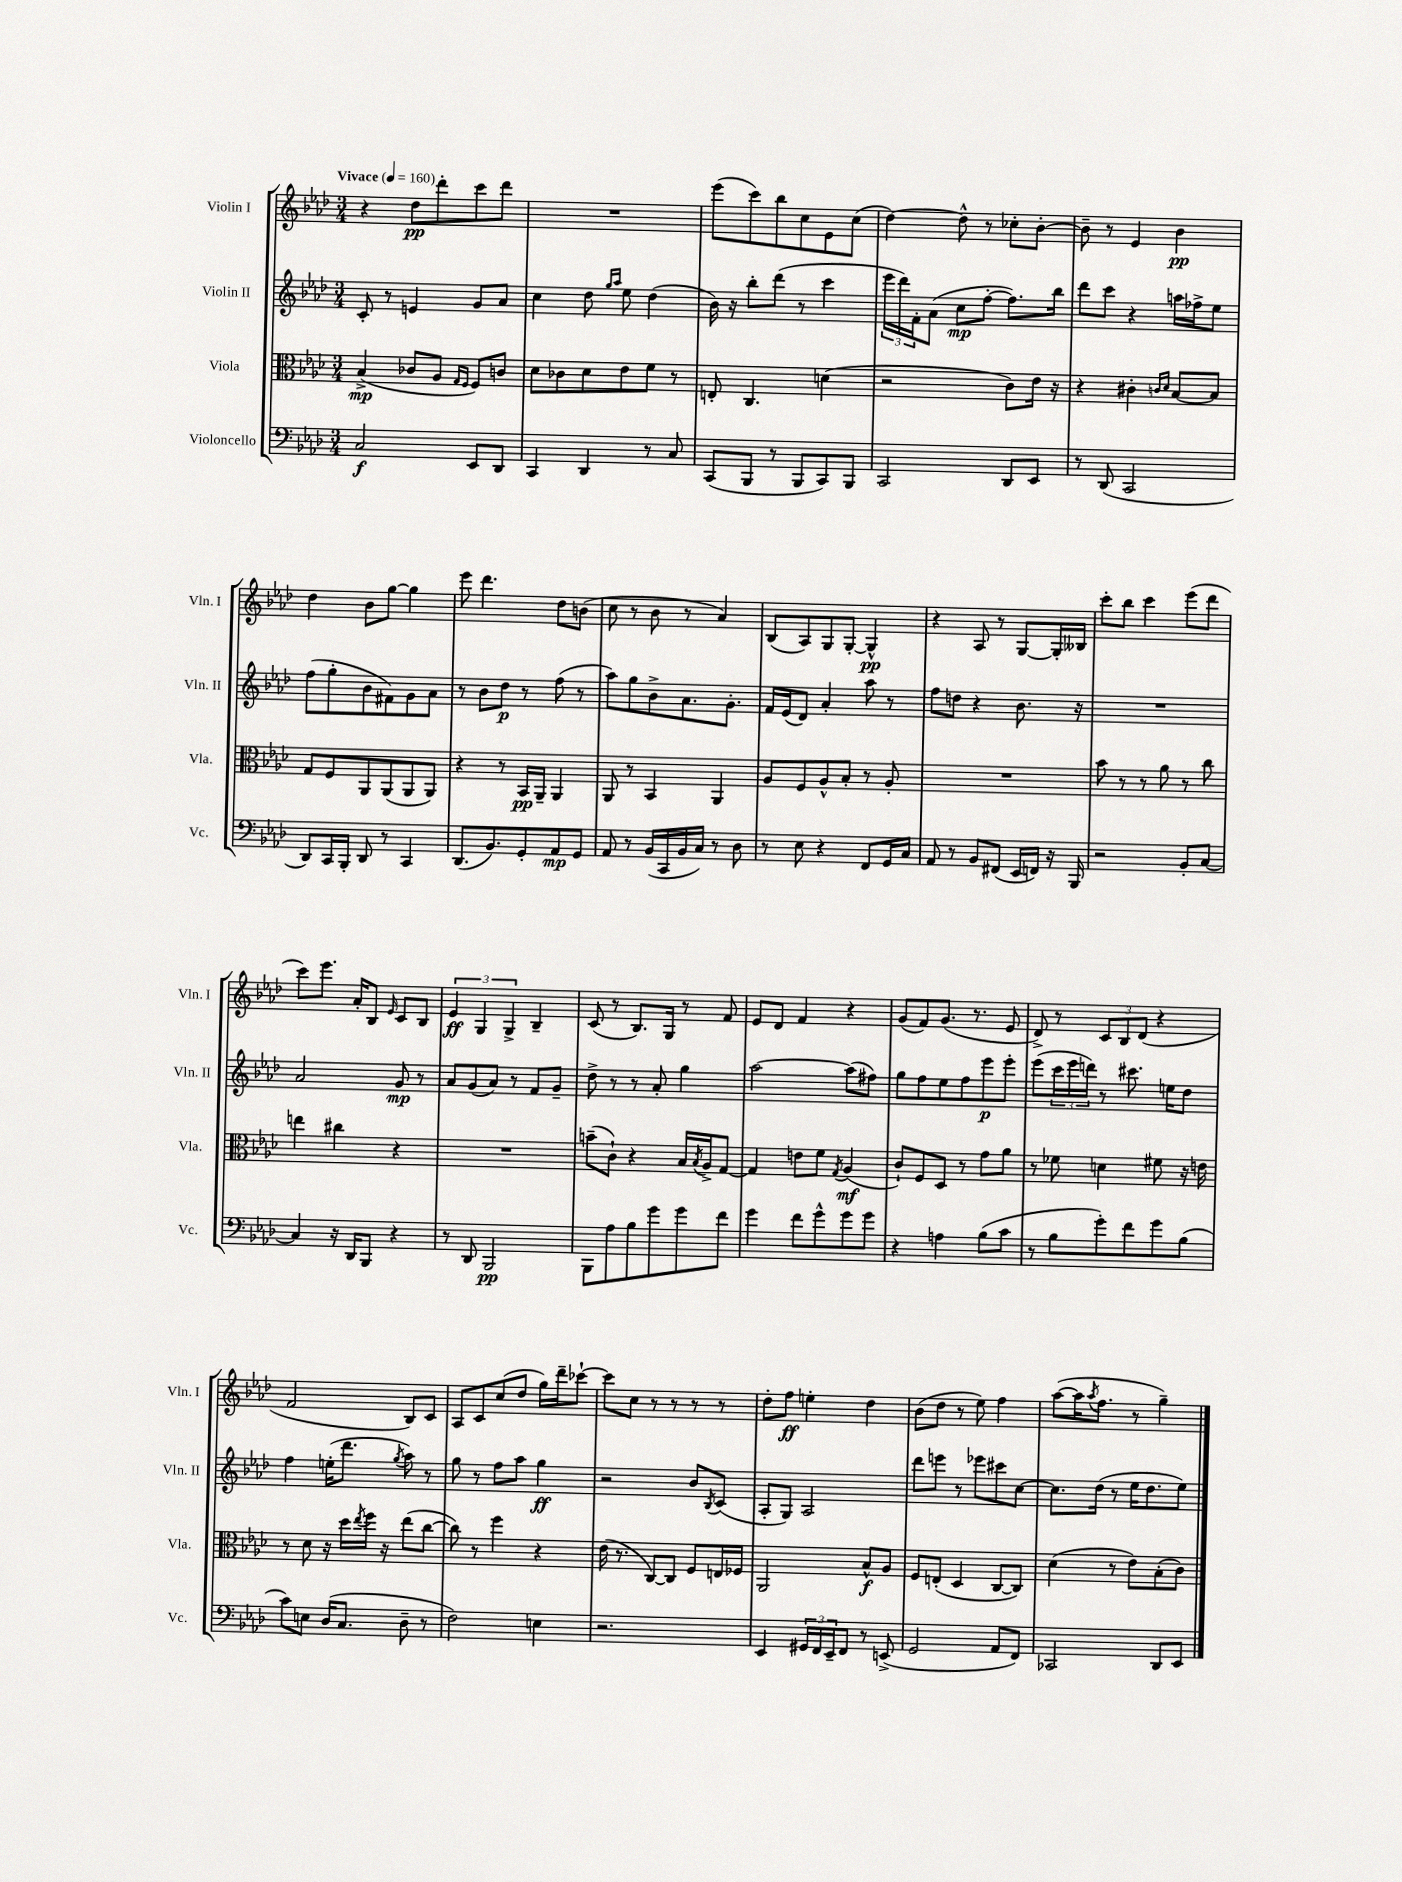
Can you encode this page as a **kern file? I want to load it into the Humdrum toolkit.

**kern	**kern	**kern	**kern
*staff4	*staff3	*staff2	*staff1
*clefF4	*clefC3	*clefG2	*clefG2
*k[b-e-a-d-]	*k[b-e-a-d-]	*k[b-e-a-d-]	*k[b-e-a-d-]
*M3/4	*M3/4	*M3/4	*M3/4
*MM160	*MM160	*MM160	*MM160
2C/	(4B-^/	8c'/	4r
.	.	8r	.
.	8c-/L	4e/	8dd-\L
.	8A-/J	.	8ddd-'\
.	16qqG/LL	.	.
.	16qqF/JJ	.	.
8EE-/L	8F/L)	8g/L	8ccc\
8DD-/J	8c/J	8a-/J	8ddd-\J
=	=	=	=
4CC/	8d-\L	4cc\	2.r
.	8c-\	.	.
4DD-/	8d-\	8dd-\	.
.	.	16qqgg/LL	.
.	.	16qqaa-/JJ	.
.	8e-\	8ee-\	.
8r	8f\J	(4dd-\	.
8C/	8r	.	.
=	=	=	=
(8CC/L	8E'/	16b-\)	(8eee-\L
.	.	16r	.
8BBB-/J	4.C/	8bb-'\L	8ccc\)
8r	.	(8ddd-\J	8bb-\
8BBB-/L	.	8r	8cc\
8CC/)	(4d\	4ccc\	8e-\
8BBB-/J	.	.	(8cc\J
=	=	=	=
2CC/	2r	24eee-\LL	[4dd-\)
.	.	24ddd-\)	.
.	.	24f'\J	.
.	.	(8a-\J	.
.	.	8cc\L	8dd-^^\]
.	.	[8ff'\J	8r
8DD-/L	8c\L)	8.ff\]L)	8cc-'\L
8EE-/J	16e-\Jk	.	[8b-'\J
.	16r	16bb-\Jk	.
=	=	=	=
8r	4r	8ddd-\L	8b-~\]
(8DD-/	.	8ccc\J	8r
2CC/	4c#'\	4r	4e-/
.	16qqc/LL	.	.
.	16qqd-/JJ	.	.
.	[8B-/L	16aa\LL	4b-\
.	.	16ff-^\J	.
.	8B-/]J	8ee-\J	.
=	=	=	=
8DD-/L)	8G/L	(8ff\L	4dd-\
16CC/L	8F/	8gg'\	.
16BBB-'/JJ	.	.	.
8DD-/	8AA-/	8b-\	8b-\L
8r	(8AA-/	8f#\)	[8gg\J
4CC/	8AA-/	8g\	4gg\]
.	8AA-/J)	8a-\J	.
=	=	=	=
(8.DD-/L	4r	8r	8eee-\
.	.	8b-\L	4.ddd-\
8.BB-/)	.	.	.
.	8r	8dd-\J	.
8GG'/	16BB-/LL	8r	.
.	16AA-~/JJ	.	.
8AA-/	4AA-/	(8ff\	8dd-\L
8GG/J	.	8r	(8b\J
=	=	=	=
8AA-/	8AA-/	8aa-\L)	8cc\
8r	8r	8gg\	8r
(16BB-/LL	4BB-/	8b-^\	8b-\
16CC/	.	.	.
16BB-/	.	8.a-\	8r
16C/JJ)	.	.	.
8r	4AA-/	.	4a-/)
.	.	8.g'\J	.
8D-\	.	.	.
=	=	=	=
8r	8A-/L	16f/LL	(8B-/L
.	.	(16e-/J	.
8E-\	8F/	8d-/J)	8A-/)
4r	8A-^^/	4a-'/	8G/
.	8B-'/J	.	[8G'/J
8FF/L	8r	8aa-\	4G^^/]
16GG/L	8A-'/	8r	.
16C/JJ	.	.	.
=	=	=	=
8AA-/	2.r	8ff\L	4r
8r	.	8dd\J	.
8BB-/L	.	4r	8A-/
(8FF#/J	.	.	8r
16EE-/LL	.	8.b-\	[8G/L
16FF/JJ)	.	.	.
16r	.	.	16G'/]L
16BBB-/	.	16r	16B--/JJ
=	=	=	=
2r	8b-\	2.r	8ccc'\L
.	8r	.	8bb-\J
.	8r	.	4ccc\
.	8a-\	.	.
8BB-'/L	8r	.	(8eee-\L
[8C/J	8cc\	.	8ddd-\J
=	=	=	=
4C/]	4ee\	2a-/	8ccc\L)
.	.	.	8.eee-\J
16r	4cc#\	.	.
16DD-/LK	.	.	16a-'/LK
8BBB-/J	.	.	8B-/J
.	.	.	16qqe-/
4r	4r	8g/	8c/L
.	.	8r	8B-/J
=	=	=	=
8r	2.r	8a-/L	6e-/
8DD-/	.	(8g/	.
.	.	.	6G/
2BBB-/	.	8a-/J)	.
.	.	.	6G^/
.	.	8r	.
.	.	8f/L	4B-~/
.	.	8g~/J	.
=	=	=	=
8BBB-\L	(8b~\L	8dd-^\	(8c/
8A-\	8c`\J)	8r	8r
8B-\	4r	8r	8.B-/L)
8g\	.	8a-'/	.
.	.	.	16G/Jk
8g\	16B-/LL	4gg\	8r
.	8qB-/	.	.
.	16A-^/J	.	.
8f\J	[8G/J	.	8f/
=	=	=	=
4g\	4G/]	[2aa-\	8e-/L
.	.	.	8d-/J
8f\L	8e\L	.	4f/
8g^^\	8f\J	.	.
.	8qG/	.	.
8g\	(4A-/	(8aa-\]L	4r
8g\J	.	8ff#\J)	.
=	=	=	=
4r	8c`/L)	8gg\L	(8g/L
.	8F/	8ff\	8f/)
4A\	8D-/J	8ee-\	(8.g/J
.	8r	8ff\	.
.	.	.	8.r
(8B-\L	8g\L	8eee-\	.
8c\J	8a-\J	8eee-'\J	8e-/
=	=	=	=
8r	8r	(8eee-\L	8d-^/)
8B-\L	8f-\	24ccc\L	8r
.	.	24eee-\	.
.	.	24ddd\JJ)	.
8g'\)	4d\	8r	12c/L
.	.	.	12B-/
8f\	.	8.ccc#\	.
.	.	.	(12d-/J
8g\	8f#\	.	4r
.	.	16ee\LK	.
(8B-\J	16r	8dd-\J	.
.	16e\	.	.
=	=	=	=
8c\L)	8r	4ff\	2f/
8E\J	8d-\	.	.
(16D-/LK	16r	(16ee'\LK	.
8.C/J	16dd-\LL	8.ddd-\J	.
.	8qee-/	.	.
.	16ff\JJ	.	.
.	16r	.	.
.	.	8qgg/	.
8D-~\	(8ee-\L	8aa-\)	8B-/L)
8r	[8cc\J	8r	8c/J
=	=	=	=
2F\)	8cc\])	8gg\	8A-/L
.	8r	8r	8c/
.	4ff\	8ff\L	(8cc/
.	.	8aa-\J	8dd-/J
4E\	4r	4gg\	16gg\LL)
.	.	.	16ddd-~\J
.	.	.	[8ccc-`\J
=	=	=	=
2.r	(16e-\	2r	8ccc-\]L
.	8.r	.	.
.	.	.	8cc\J
.	[8C/L)	.	8r
.	8C/]J	.	8r
.	8F/L	8b-/L	8r
.	.	8qB-/	.
.	16E/L	(8c/J	8r
.	16F-/JJ	.	.
=	=	=	=
4EE-/	2AA-/	8A-'/L	8dd-'\L
.	.	8G/J)	8ff\J
24GG#/LL	.	2A-/	4ee'\
24FF/	.	.	.
24EE-~/J	.	.	.
8FF/J	.	.	.
8r	8B-^^/L	.	4dd-\
(8EE^/	8A-/J	.	.
=	=	=	=
2GG/	8F/L	8ddd-\L	(8b-\L
.	(8E'/J	8eee\J	8dd-\J
.	4D-/	8r	8r
.	.	8eee-\L	8ee-\)
8AA-/L	[8C/L	8ccc#\	4ff\
8FF/J)	8C/]J)	[8cc\J	.
=	=	=	=
2CC-/	(4d-\	8.cc\]L	([8aa-\L
.	.	.	16aa-\]K
.	.	.	8qaa-/
.	.	(16dd-\Jk	8.ff\J
.	8r	8r	.
.	8e-\L)	16ee-\LK	8r
.	.	8.dd-\	.
8DD-/L	(8B-'\	.	4gg~\)
8EE-/J	8c\J)	8ee-\J)	.
==	==	==	==
*-	*-	*-	*-
